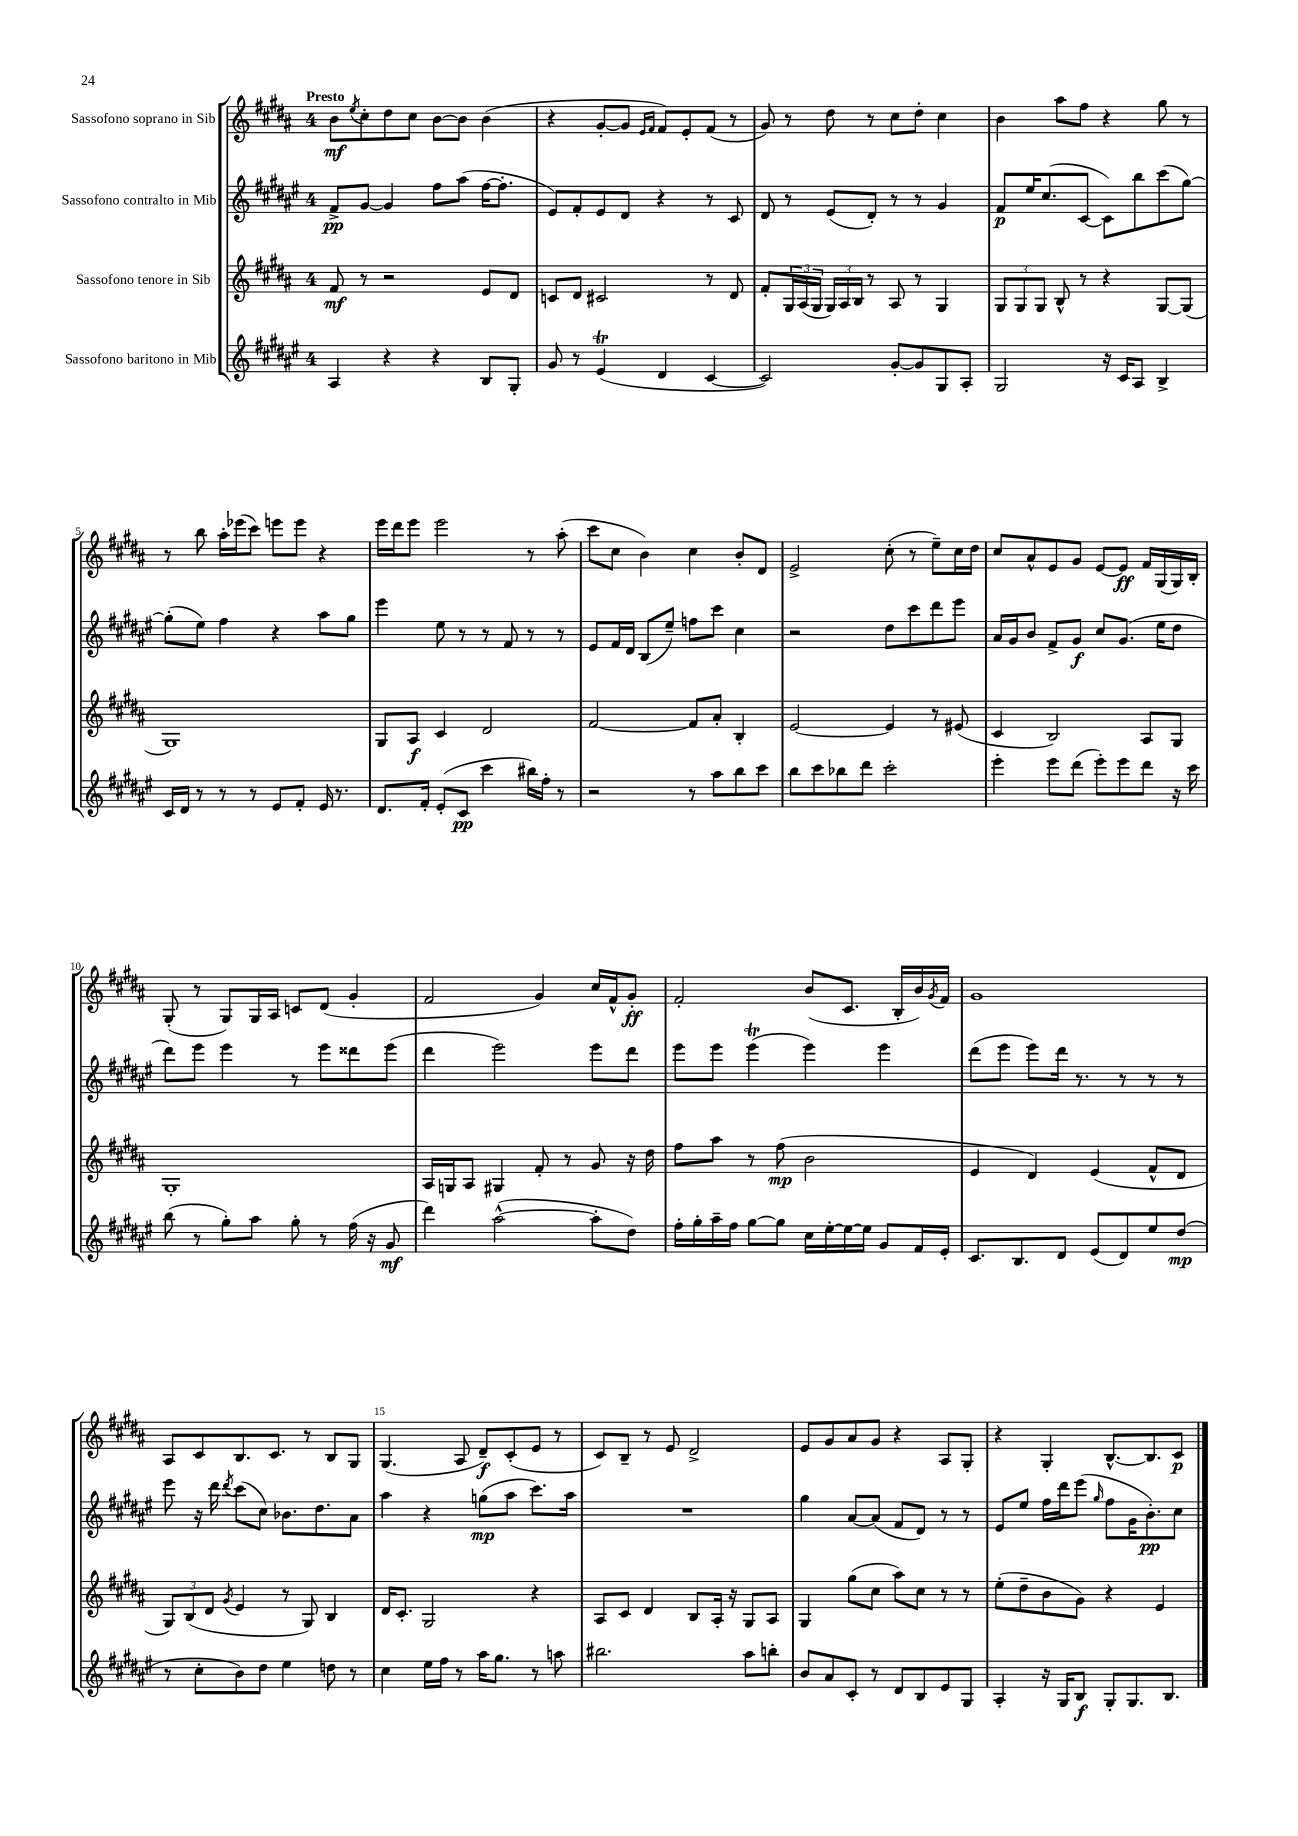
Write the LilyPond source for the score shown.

<<
\new StaffGroup <<
\new Staff = "s0" \with { instrumentName = "Sassofono soprano in Sib" } {
    \clef treble \key b \major \once \override Staff.TimeSignature.style = #'single-digit \time 4/4 \tempo "Presto"
    b'8\mf \acciaccatura { e''8 } cis''8-. dis''8 cis''8 b'8~ b'8 b'4( |
    r4 gis'8~-. gis'8 \grace { e'16 fis'16 } fis'8) e'8-. fis'8( r8 |
    gis'8) r8 dis''8 r8 cis''8 dis''8-. cis''4 |
    b'4 ais''8 fis''8 r4 gis''8 r8 |
    r8 b''8 ais''16-. ees'''16( cis'''8) e'''8 e'''8 r4 |
    e'''16 dis'''16 e'''8 e'''2 r8 ais''8-.( |
    cis'''8 cis''8 b'4) cis''4 b'8-. dis'8 |
    e'2-> cis''8-.( r8 e''8--) cis''16 dis''16 |
    cis''8 ais'8-^ e'8 gis'8 e'8~ e'8\ff fis'16 gis16( gis16) b16-. |
    gis8-.( r8 gis8) gis16 ais16 c'8 dis'8( gis'4-. |
    fis'2 gis'4) cis''16 fis'16-^ gis'8-.\ff |
    fis'2-. b'8( cis'8. b16-. b'16) \acciaccatura { gis'8 } fis'16 |
    gis'1 |
    ais8 cis'8 b8. cis'8. r8 b8 gis8 |
    gis4.( ais8 dis'8--\f) cis'8-.( e'8 r8 |
    cis'8) b8-- r8 e'8 dis'2-> |
    e'8 gis'8 ais'8 gis'8 r4 ais8 gis8-. |
    r4 gis4-. b8.~-^ b8. cis'8\p \bar "|." |
}
\new Staff = "s1" \with { instrumentName = "Sassofono contralto in Mib" } {
    \clef treble \key fis \major \once \override Staff.TimeSignature.style = #'single-digit \time 4/4
    fis'8->\pp gis'8~ gis'4 fis''8 ais''8( fis''16~ fis''8.-. |
    eis'8) fis'8-. eis'8 dis'8 r4 r8 cis'8 |
    dis'8 r8 eis'8( dis'8-.) r8 r8 gis'4 |
    fis'8\p eis''16 cis''8.( cis'8~ cis'8) b''8 cis'''8( gis''8~) |
    gis''8-.( eis''8) fis''4 r4 ais''8 gis''8 |
    eis'''4 eis''8 r8 r8 fis'8 r8 r8 |
    eis'8 fis'16 dis'16 b8( eis''8--) f''8 cis'''8 cis''4 |
    r2 dis''8 cis'''8 dis'''8 eis'''8 |
    ais'16 gis'16 b'8 fis'8-> gis'8\f cis''8 gis'8.( eis''16 dis''8 |
    dis'''8) eis'''8 eis'''4 r8 eis'''8 disis'''8 eis'''8( |
    dis'''4 eis'''2) eis'''8 dis'''8 |
    eis'''8 eis'''8 eis'''4\trill( eis'''4) eis'''4 |
    dis'''8( eis'''8 eis'''8) dis'''16 r8. r8 r8 r8 |
    eis'''8 r16 dis'''16 \acciaccatura { dis'''8 } cis'''8( cis''8) bes'8. dis''8. ais'8 |
    ais''4 r4 g''8\mp( ais''8 cis'''8.) ais''16 |
    R1 |
    gis''4 ais'8~ ais'8( fis'8 dis'8) r8 r8 |
    eis'8 eis''8 fis''16 dis'''16 eis'''8( \grace { gis''16 } fis''8 gis'16 b'8.-.\pp) cis''8 \bar "|." |
}
\new Staff = "s2" \with { instrumentName = "Sassofono tenore in Sib" } {
    \clef treble \key b \major \once \override Staff.TimeSignature.style = #'single-digit \time 4/4
    fis'8\mf r8 r2 e'8 dis'8 |
    c'8 dis'8 cis'2 r8 dis'8 |
    fis'8-. \tuplet 3/2 { gis16 ais16( gis16 } \tuplet 3/2 { gis16) ais16 b16 } r8 ais8 r8 gis4 |
    \tuplet 3/2 { gis8 gis8 gis8 } b8-^ r8 r4 gis8~ gis8( |
    gis1) |
    gis8 ais8\f cis'4 dis'2 |
    fis'2~ fis'8 ais'8-. b4-. |
    e'2~ e'4 r8 eis'8( |
    cis'4 b2) ais8 gis8 |
    gis1-. |
    ais16 g16 ais8 gis4 fis'8-. r8 gis'8 r16 dis''16 |
    fis''8 ais''8 r8 fis''8\mp( b'2 |
    e'4 dis'4) e'4( fis'8-^ dis'8 |
    \tuplet 3/2 { gis8) b8( dis'8 } \acciaccatura { gis'8 } e'4 r8 gis8) b4 |
    dis'16 cis'8.-. gis2 r4 |
    ais8 cis'8 dis'4 b8 ais16-. r16 gis8 ais8 |
    gis4 gis''8( cis''8 ais''8) cis''8 r8 r8 |
    e''8-.( dis''8-- b'8 gis'8) r4 e'4 \bar "|." |
}
\new Staff = "s3" \with { instrumentName = "Sassofono baritono in Mib" } {
    \clef treble \key fis \major \once \override Staff.TimeSignature.style = #'single-digit \time 4/4
    ais4 r4 r4 b8 gis8-. |
    gis'8 r8 eis'4\trill( dis'4 cis'4~ |
    cis'2) gis'8~-. gis'8 gis8 ais8-. |
    gis2 r16 cis'16 ais8 b4-> |
    cis'16 dis'16 r8 r8 r8 eis'8 fis'8-. eis'16 r8. |
    dis'8. fis'16-. eis'8-.( cis'8\pp cis'''4 bis''16) fis''16-. r8 |
    r2 r8 ais''8 b''8 cis'''8 |
    b''8 cis'''8 bes''8 dis'''8 cis'''2-. |
    eis'''4-. eis'''8 dis'''8( eis'''8-.) eis'''8 dis'''8 r16 cis'''16 |
    b''8( r8 gis''8-.) ais''8 gis''8-. r8 fis''16( r16 gis'8\mf |
    dis'''4) ais''2~-^( ais''8-. dis''8) |
    fis''16-. gis''16-. ais''16-- fis''16 gis''8~ gis''8 cis''16 eis''16~-. eis''16~ eis''16 gis'8 fis'16 eis'16-. |
    cis'8. b8. dis'8 eis'8( dis'8) eis''8 dis''8\mp( |
    r8 cis''8-. b'8) dis''8 eis''4 d''8 r8 |
    cis''4 eis''16 fis''16 r8 ais''16 gis''8. r8 a''8 |
    bis''2. ais''8 b''8-. |
    b'8 ais'8 cis'8-. r8 dis'8 b8 eis'8 gis8 |
    ais4-. r16 gis16 b8\f gis8-. gis8. b8. \bar "|." |
}
>>
>>
\layout { \context { \Score \override BarNumber.break-visibility = ##(#f #t #t) barNumberVisibility = #(every-nth-bar-number-visible 5) } }
